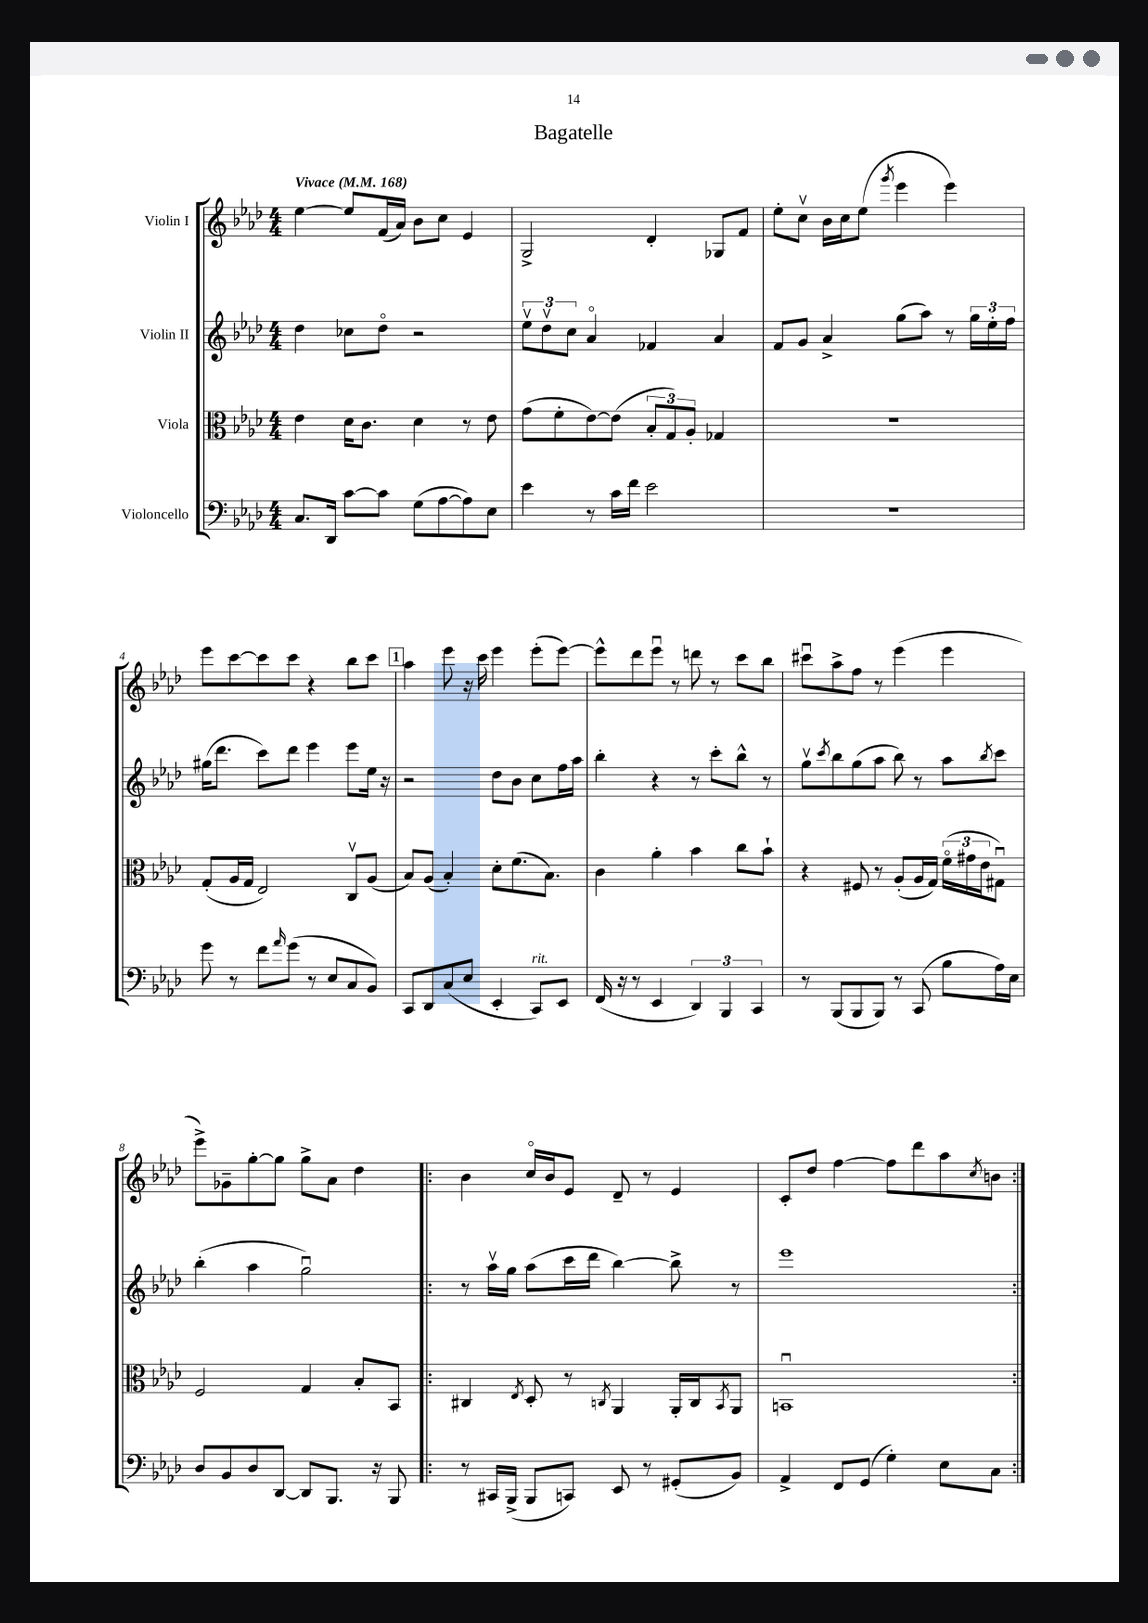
\header { title = "Bagatelle" }
<<
\new StaffGroup <<
\new Staff = "s0" \with { instrumentName = "Violin I" } {
    \clef treble \key aes \major \numericTimeSignature \time 4/4 \tempo "Vivace" 4 = 168
    ees''4~ ees''8 f'16( aes'16) bes'8 c''8 ees'4 |
    g2-> des'4-. ges8 f'8 |
    ees''8-. c''8\upbow bes'16 c''16 ees''8( \acciaccatura { g'''8 } ees'''4 ees'''4) |
    ees'''8 c'''8~ c'''8 c'''8 r4 bes''8 c'''8 |
    \mark \markup { \box "1" } aes''4 ees'''8 r16 c'''16 ees'''4 ees'''8-.( ees'''8~) |
    ees'''8-^ des'''8 ees'''8\downbow r8 d'''8 r8 c'''8 bes''8 |
    cis'''8\downbow aes''8-> f''8 r8 ees'''4( ees'''4 |
    ees'''8->) ges'8-- g''8~-. g''8 g''8-> aes'8 des''4 |
    \repeat volta 2 { bes'4 c''16\flageolet bes'16 ees'8 des'8-- r8 ees'4 |
    c'8-. des''8 f''4~ f''8 des'''8 aes''8 \acciaccatura { c''8 } b'8 | }
}
\new Staff = "s1" \with { instrumentName = "Violin II" } {
    \clef treble \key aes \major \numericTimeSignature \time 4/4
    des''4 ces''8 des''8\flageolet r2 |
    \tuplet 3/2 { ees''8\upbow des''8\upbow c''8 } aes'4\flageolet fes'4 aes'4 |
    f'8 g'8 aes'4-> g''8( aes''8) r8 \tuplet 3/2 { g''16 ees''16-. f''16 } |
    gis''16( des'''8. c'''8) des'''8 ees'''4 ees'''8 ees''16 r16 |
    \mark \markup { \box "1" } r2 des''8 bes'8 c''8 f''16 aes''16 |
    bes''4-. r4 r8 c'''8-. bes''8-^ r8 |
    g''8\upbow \acciaccatura { c'''8 } bes''8 g''8( aes''8 bes''8) r8 aes''8 \acciaccatura { bes''8 } c'''8 |
    bes''4-.( aes''4 g''2\downbow) |
    \repeat volta 2 { r8 aes''16\upbow g''16 aes''8( c'''16 des'''16 bes''4~) bes''8-> r8 |
    ees'''1 | }
}
\new Staff = "s2" \with { instrumentName = "Viola" } {
    \clef alto \key aes \major \numericTimeSignature \time 4/4
    ees'4 des'16 c'8. des'4 r8 ees'8 |
    g'8( f'8-. ees'8~) ees'8( \tuplet 3/2 { bes8-. g8) aes8-. } ges4 |
    R1 |
    g8-.( aes16 g16 ees2) c8\upbow aes8( |
    \mark \markup { \box "1" } bes8) aes8( bes4-.) des'8-. f'8.( bes8.) |
    c'4 aes'4-. bes'4 c''8 bes'8-! |
    r4 fis8 r8 aes8-.( aes16 g16) \tuplet 3/2 { f'16\flageolet( gis'16 ees'16 } gis8\downbow) |
    f2 g4 bes8-. bes,8 |
    \repeat volta 2 { cis4 \acciaccatura { ees8 } des8-. r8 \acciaccatura { c8 } aes,4 aes,16-. c16 \acciaccatura { bes,8 } aes,8 |
    b,1\downbow | }
}
\new Staff = "s3" \with { instrumentName = "Violoncello" } {
    \clef bass \key aes \major \numericTimeSignature \time 4/4
    c8. des,16 c'8~ c'8 g8( aes8~ aes8) ees8 |
    ees'4 r8 c'16 f'16 ees'2 |
    R1 |
    g'8 r8 f'8 \grace { aes'16 } g'8( r8 ees8 c8 bes,8) |
    \mark \markup { \box "1" } c,8 des,8 c8( ees8 ees,4-. c,8^\markup { \italic "rit." }) ees,8 |
    f,16( r16 r8 ees,4 \tuplet 3/2 { des,4) bes,,4 c,4 } |
    r8 bes,,8( bes,,8 bes,,8) r8 c,8( bes8 aes16) ees16 |
    des8 bes,8 des8 des,8~ des,8 bes,,8. r16 bes,,8 |
    \repeat volta 2 { r8 cis,16 bes,,16->( bes,,8 c,8) ees,8 r8 gis,8-.( bes,8) |
    aes,4-> f,8 g,8( g4-.) ees8 c8 | }
}
>>
>>
